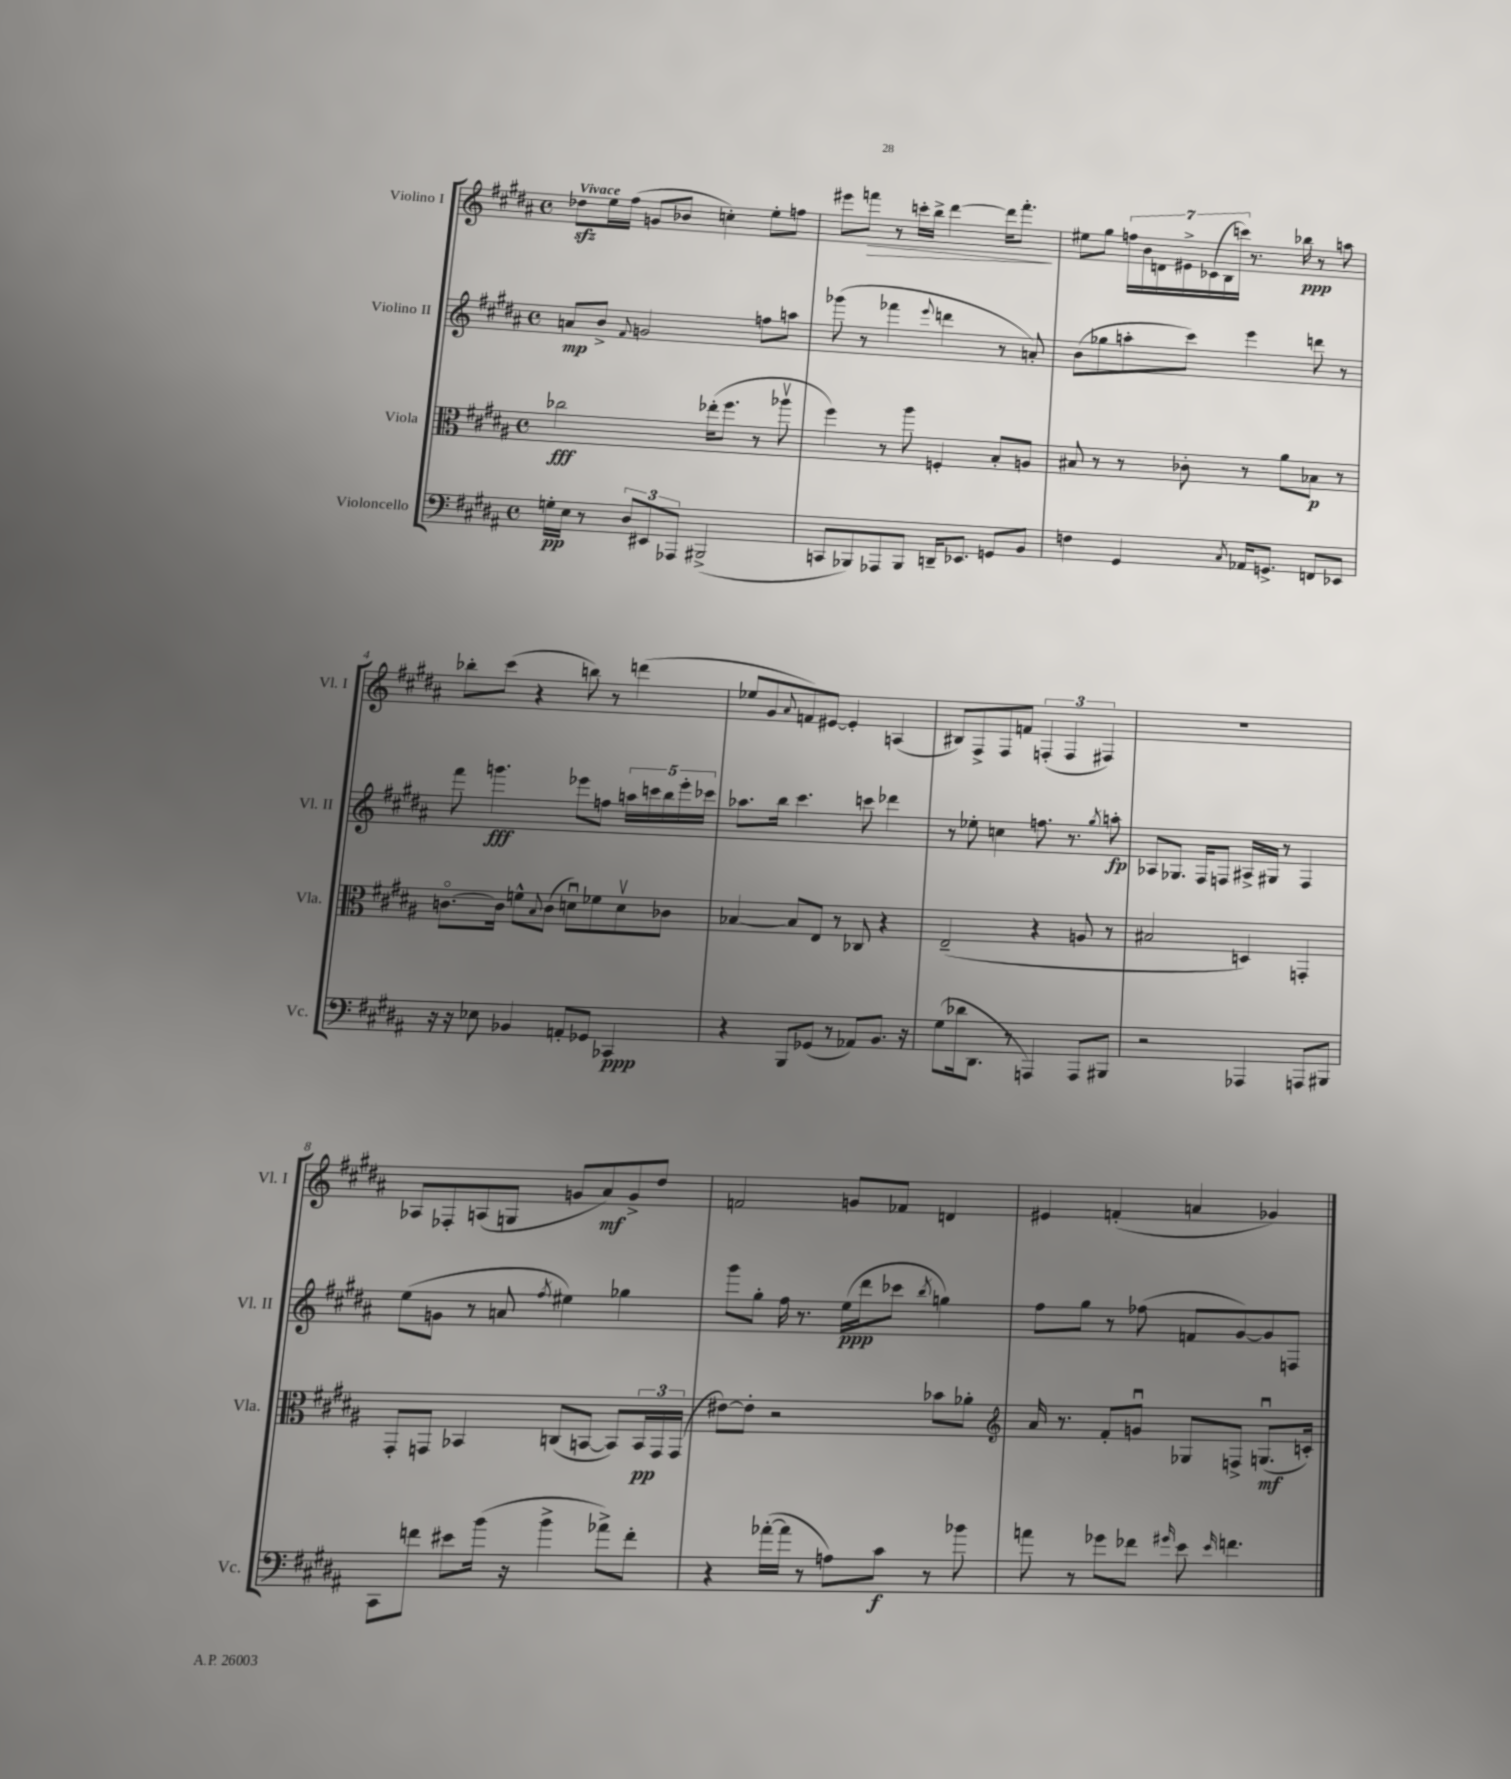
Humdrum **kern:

**kern	**dynam	**kern	**dynam	**kern	**dynam	**kern	**dynam
*part4	*part4	*part3	*part3	*part2	*part2	*part1	*part1
*staff4	*staff4	*staff3	*staff3	*staff2	*staff2	*staff1	*staff1
*I"Violoncello	*	*I"Viola	*	*I"Violino II	*	*I"Violino I	*
*I'Vc.	*	*I'Vla.	*	*I'Vl. II	*	*I'Vl. I	*
*clefF4	*	*clefC3	*	*clefG2	*	*clefG2	*
*k[f#c#g#d#a#]	*	*k[f#c#g#d#a#]	*	*k[f#c#g#d#a#]	*	*k[f#c#g#d#a#]	*
*M4/4	*	*M4/4	*	*M4/4	*	*M4/4	*
*met(c)	*	*met(c)	*	*met(c)	*	*met(c)	*
=1	=1	=1	=1	=1	=1	=1	=1
!	!	!	!	!	!	!LO:TX:a:B:t=Vivace	!
16Gn'\LL	pp	2cc-X\	fff	8an/L	mp	8dd-Xzz\L	.
16E\JJ	.	.	.	.	.	.	.
8r	.	.	.	8b^/J	.	16ee\L	.
.	.	.	.	.	.	(16ff#\JJ	.
.	.	.	.	8qqf#/	.	.	.
12D#/L	.	.	.	2gn/	.	8gn/L	.
12EE#X/	.	.	.	.	.	.	.
.	.	.	.	.	.	8b-X/J	.
12AAA-X/J	.	.	.	.	.	.	.
(2BBB#X^/	.	(16ee-X'\KL	.	.	.	4ccn'\)	.
.	.	8.ff#\J	.	.	.	.	.
.	.	8r	.	8ffn\L	.	8ee'\L	.
.	.	8aa-Xv\	.	8aan\J	.	8ffn\J	.
=2	=2	=2	=2	=2	=2	=2	=2
8CCn/L	.	4ff#\)	.	(8ggg-X\	.	8eee#X\L	.
!	!	!	!	!	!	!	!LO:HP:b
8BBB-X/)	.	.	.	8r	.	8fffn\J	>
8AAA-X/	.	8r	.	4fff-X\	.	8r	.
8BBB-/J	.	8aa#\	.	.	.	16cccn'\LL	.
.	.	.	.	.	.	16bb^\JJ	.
.	.	.	.	8qqeee/	.	.	.
16DDn~/KL	.	4Fn'/	.	4dddn\	.	[4ddd#\	.
8.EE-X/J	.	.	.	.	.	.	.
8GGn/L	.	8B'/L	.	8r	.	16ddd#\KL]	.
.	.	.	.	.	.	8.fff'\J	.
8BB/J	.	8An/J	.	8an'/)	.	.	.
.	.	.	.	.	.	.	]
=3	=3	=3	=3	=3	=3	=3	=3
4Fn\	.	8B#X/	.	(8b\L	.	8ee#X\L	.
.	.	8r	.	8gg-X\	.	8gg#\J	.
4GG#/	.	8r	.	8aan'\	.	28ffn\LL	.
.	.	.	.	.	.	28b\	.
.	.	.	.	.	.	28dn\	.
.	.	.	.	.	.	28e#X^\	.
.	.	8c-X'\	.	8ccc#\J)	.	.	.
.	.	.	.	.	.	(28c-X\	.
.	.	.	.	.	.	28B\	.
.	.	.	.	.	.	28cccn\JJ)	.
8qC#/	.	.	.	.	.	.	.
16AA-X/KL	.	8r	.	4eee\	.	8.r	.
8.GGn^/J	.	.	.	.	.	.	.
.	.	8a#\L	.	.	.	.	.
.	.	.	.	.	.	16bb-X\	ppp
8FFn/L	.	8B-X\J	p	8dddn\	.	8r	.
8EE-X/J	.	8r	.	8r	.	8aan\	.
!!LO:LB:g=z
=4	=4	=4	=4	=4	=4	=4	=4
16r	.	[8.cn\L	.	8fff#\	.	8bb-X'\L	.
16r	.	.	.	.	.	.	.
8E-X\	.	.	.	4.gggn\	fff	(8ccc#\J	.
.	.	16c\Jk]	.	.	.	.	.
4BB-X/	.	8fn^^\L	.	.	.	4r	.
.	.	8qqB/	.	.	.	.	.
.	.	(8c\J	.	.	.	.	.
8AAn'/L	.	8dnu\L)	.	8eee-X\L	.	8bbn\)	.
8GG-X/J	.	8f-X\	.	8ffn\J	.	8r	.
4CC-X/	ppp	8dv\	.	20aan\LL	.	(4dddn\	.
.	.	.	.	20cccn\	.	.	.
.	.	.	.	20bb\	.	.	.
.	.	8c-X\J	.	.	.	.	.
.	.	.	.	20eee-'\	.	.	.
.	.	.	.	20ccc-X\JJ	.	.	.
=5	=5	=5	=5	=5	=5	=5	=5
4r	.	[4B-X/	.	8.aa-X\L	.	8ee-X/L	.
.	.	.	.	.	.	8g#/	.
.	.	.	.	16bb\Jk	.	.	.
.	.	.	.	.	.	8qqa#/	.
8BBB/L	.	8B-/L]	.	4.ccc#\	.	8fn/)	.
(8GG-X/J	.	8E/J	.	.	.	[8e#X/J	.
8r	.	8r	.	.	.	4e#'/]	.
8AA-X/L)	.	8C-X/	.	8cccn\	.	.	.
8.BB/J	.	4r	.	4ddd-X\	.	(4An/	.
16r	.	.	.	.	.	.	.
=6	=6	=6	=6	=6	=6	=6	=6
(8G#\L	.	(2E~/	.	8r	.	8B#X/L)	.
16d-X\k	.	.	.	8ee-X'\	.	8F#^/	.
8.DD#\J	.	.	.	.	.	.	.
.	.	.	.	4ccn\	.	8F#/	.
8r	.	.	.	.	.	8fn/J	.
4AAAn/)	.	4r	.	8.ffn\	.	(6Fn'/	.
.	.	.	.	.	.	6F/	.
.	.	.	.	8.r	.	.	.
8AAA/L	.	8An/	.	.	.	.	.
.	.	.	.	.	.	6F#X/)	.
.	.	.	.	8qgg#/	.	.	.
8BBB#X/J	.	8r	.	8aan'\	fp	.	.
=7	=7	=7	=7	=7	=7	=7	=7
2r	.	2B#X/	.	8A-X/L	.	1r	.
.	.	.	.	8.G-X/J	.	.	.
.	.	.	.	16F#/KL	.	.	.
.	.	.	.	8Fn/J	.	.	.
4AAA-X/	.	4Dn/)	.	16A#X^/LL	.	.	.
.	.	.	.	16G#X/JJ	.	.	.
.	.	.	.	8r	.	.	.
8AAAn/L	.	4GGn'/	.	4F/	.	.	.
8BBB#X/J	.	.	.	.	.	.	.
!!LO:LB:g=z
=8	=8	=8	=8	=8	=8	=8	=8
8CC#\L	.	8GG#'/L	.	(8ee\L	.	8A-X/L	.
8fn\J	.	8GGn/J	.	8gn\J	.	8F-X'/	.
8e#X\L	.	4BB-X/	.	8r	.	(8An/	.
(16b\Jk	.	.	.	8an/	.	8Gn/J	.
16r	.	.	.	.	.	.	.
.	.	.	.	8qff#/	.	.	.
4b^\	.	(8Cn/L	.	4ee#X\)	.	8gn/L	.
.	.	[8BBn/J	.	.	.	8a#/)	mf
8a-X^\L)	.	8BB/L])	.	4gg-X\	.	8g^/	.
8f'\J	.	24BB/L	pp	.	.	8dd#/J	.
.	.	24GG/	.	.	.	.	.
.	.	(24GG/JJ	.	.	.	.	.
=9	=9	=9	=9	=9	=9	=9	=9
4r	.	[8e#X\L)	.	8ggg#\L	.	2fn/	.
.	.	8e#'\J]	.	8gg#'\J	.	.	.
([16a-X'\LL	.	2r	.	16ff#\	.	.	.
16a-\JJ]	.	.	.	8.r	.	.	.
8r	.	.	.	.	.	.	.
8An\L)	.	.	.	(16ee\LL	ppp	8gn/L	.
.	.	.	.	16ddd#\J	.	.	.
8c#\J	f	.	.	8ccc-X\J	.	8f-X/J	.
.	.	.	.	8qbb/	.	.	.
8r	.	8b-X\L	.	4ggn\)	.	4dn/	.
8b-X\	.	8a-X'\J	.	.	.	.	.
=10	=10	=10	=10	=10	=10	=10	=10
*	*	*clefG2	*	*	*	*	*
8an\	.	16a#/	.	8ff#\L	.	4e#X/	.
.	.	8.r	.	.	.	.	.
8r	.	.	.	8gg#\J	.	.	.
8g-X\L	.	8f#'/L	.	8r	.	(4fn'/	.
8f-X\J	.	8gnu/J	.	(8ff-X\	.	.	.
16qqg#X/	.	.	.	.	.	.	.
8e\	.	8G-X/L	.	8fn/L	.	4an/	.
16qqe/	.	.	.	.	.	.	.
4.fn\	.	8Fn^/J	.	[8g#/)	.	.	.
.	.	(8.Gnu/L	mf	8g#/]	.	4g-X/)	.
.	.	.	.	8Fn/J	.	.	.
.	.	16cn'/Jk)	.	.	.	.	.
==	==	==	==	==	==	==	==
*-	*-	*-	*-	*-	*-	*-	*-
